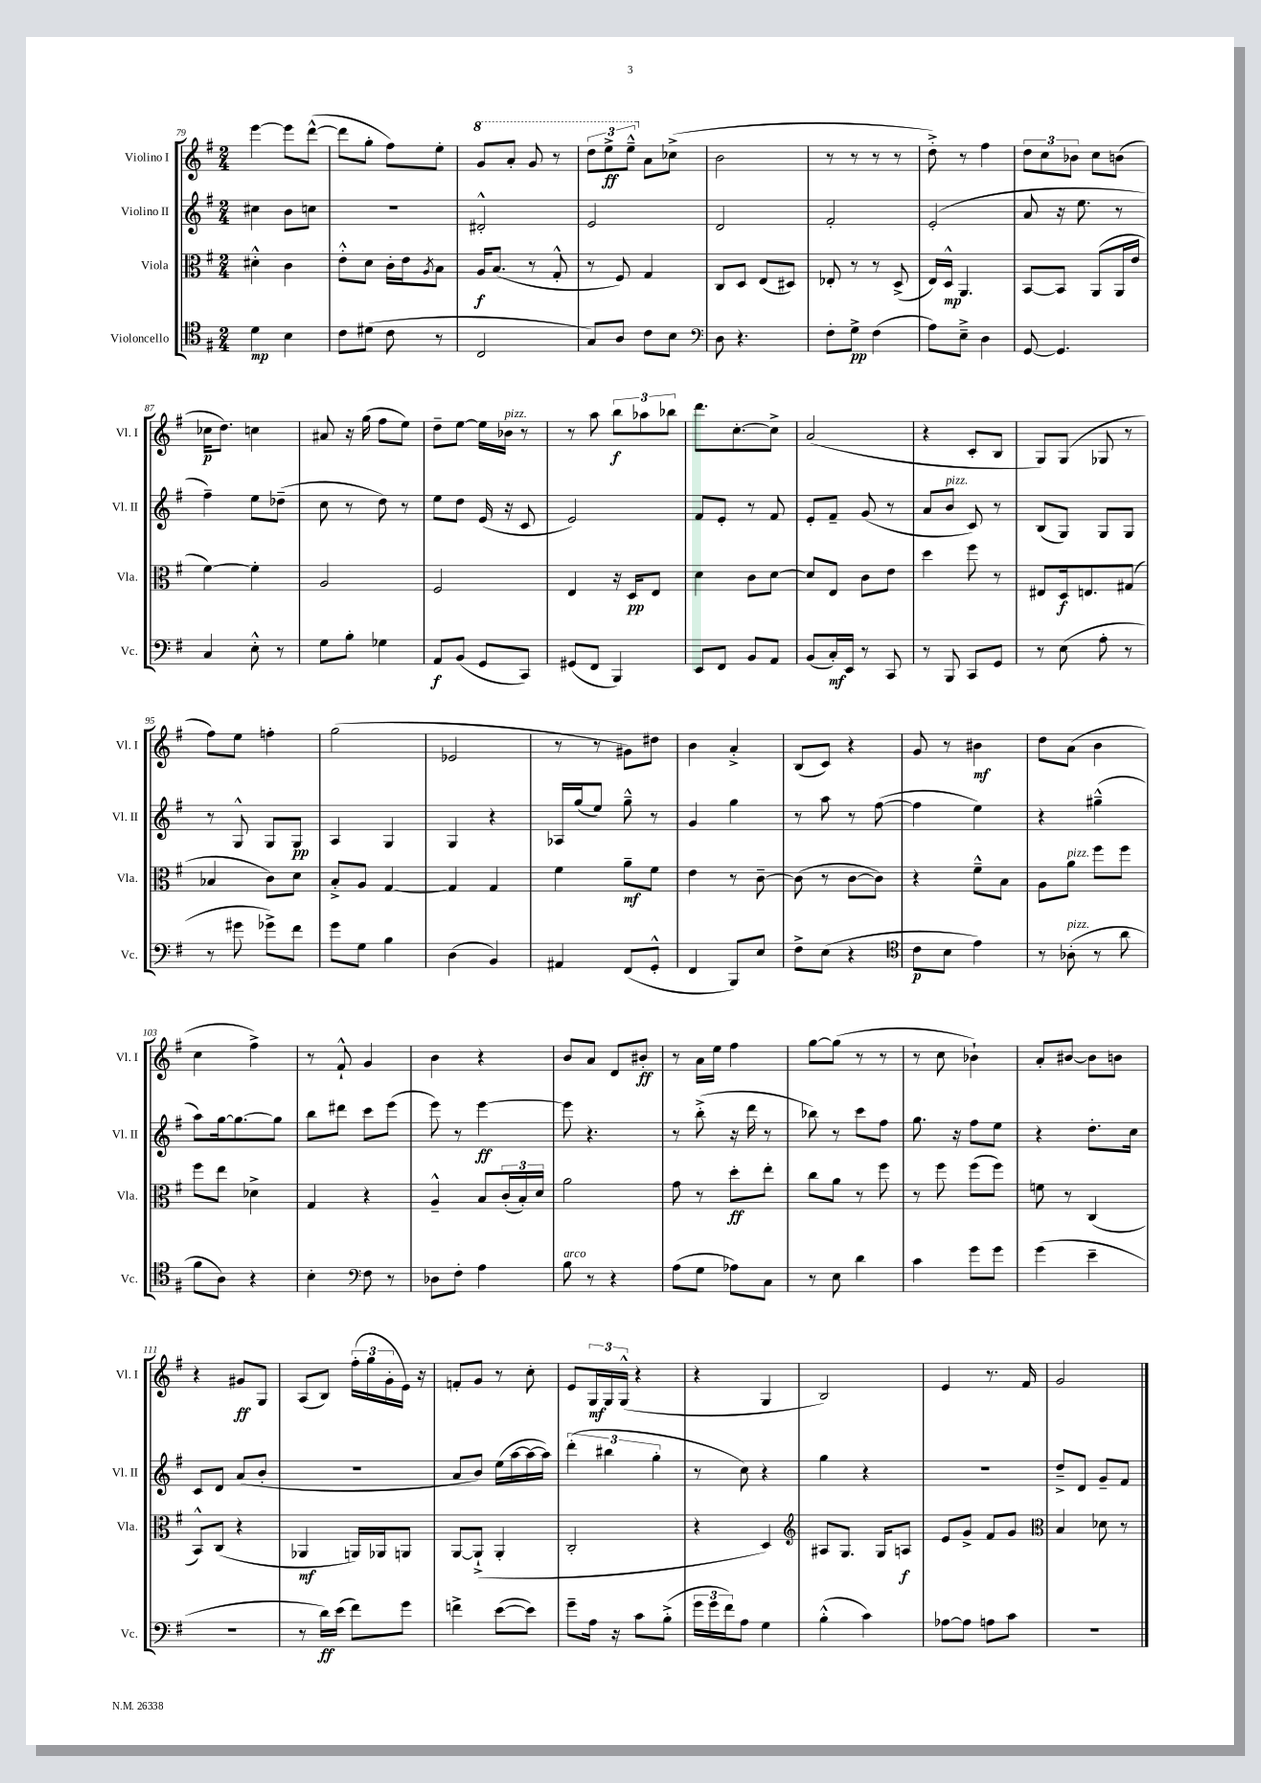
<<
\new StaffGroup <<
\new Staff = "s0" \with { instrumentName = "Violino I" shortInstrumentName = "Vl. I" } {
    \clef treble \key g \major \numericTimeSignature \time 2/4
    e'''4~ e'''8 d'''8~-^( |
    d'''8 g''8-. fis''8) e''8-. |
    \ottava #1 g''8 a''8-. g''8 r8 |
    \tuplet 3/2 { d'''8 e'''8->\ff e'''8---^ \ottava #0 } a'8 ces''8->( |
    b'2 |
    r8 r8 r8 r8 |
    d''8-.->) r8 fis''4 |
    \tuplet 3/2 { d''8 c''8 bes'8 } c''8 b'8( |
    ces''16\p d''8.) c''4 |
    ais'8 r16 g''16( fis''8 e''8) |
    d''8-- e''8~ e''16 bes'16^\markup { \italic "pizz." } r8 |
    r8 a''8 \tuplet 3/2 { b''8\f aes''8 bes''8 } |
    d'''8. c''8.~-. c''8-> |
    a'2( |
    r4 c'8-. b8 |
    g8) g8( ges8 r8 |
    fis''8) e''8 f''4-. |
    g''2( |
    ees'2 |
    r8 r8 gis'8) dis''8 |
    b'4 a'4-.-> |
    b8( c'8) r4 |
    g'8 r8 bis'4\mf |
    d''8 a'8( b'4 |
    c''4 fis''4->) |
    r8 fis'8-!-^ g'4 |
    b'4 r4 |
    b'8 a'8 d'8 bis'8-.\ff |
    r8 a'16 e''16 fis''4 |
    g''8~ g''8( r8 r8 |
    r8 c''8 bes'4-!) |
    a'8-. bis'8~ bis'8 b'8 |
    r4 gis'8\ff g8 |
    a8( b8) \tuplet 3/2 { fis''16-.( g''16 g'16-. } e'16) r16 |
    f'8-. g'8 r8 c''8-. |
    e'8 \tuplet 3/2 { g16\mf g16 g16-^( } r4 |
    r4 g4 |
    b2) |
    e'4 r8. fis'16 |
    g'2 \bar "|." |
}
\new Staff = "s1" \with { instrumentName = "Violino II" shortInstrumentName = "Vl. II" } {
    \clef treble \key g \major \numericTimeSignature \time 2/4
    cis''4 b'8 c''8 |
    r2 |
    dis'2-.-^ |
    e'2 |
    d'2 |
    fis'2-. |
    e'2-.( |
    a'8 r16 e''8. r8 |
    fis''4--) e''8 des''8--( |
    c''8 r8 d''8) r8 |
    e''8 d''8 e'16( r16 c'8 |
    e'2) |
    fis'8 e'8-. r8 fis'8 |
    e'8-. fis'8-- g'8( r8 |
    a'8 b'8^\markup { \italic "pizz." } c'8) r8 |
    b8( g8) g8 g8 |
    r8 g8-^ g8 g8\pp |
    a4 g4 |
    g4 r4 |
    aes16 g''16( e''8) g''8---^ r8 |
    g'4 g''4 |
    r8 a''8 r8 fis''8~( |
    fis''4 e''4) |
    r4 gis''4---^( |
    a''8) g''16~ g''8.~ g''8 |
    b''8 dis'''8 c'''8 e'''8( |
    e'''8) r8 e'''4~\ff |
    e'''8 r4. |
    r8 b''8-.->( r16 d'''16 r8 |
    bes''8) r8 c'''8 fis''8 |
    g''8. r16 fis''8 e''8 |
    r4 d''8.-. c''16 |
    c'8 d'8 a'8( b'8-. |
    R2 |
    a'8 b'8) e''16( a''16~ a''16~ a''16) |
    \tuplet 3/2 { d'''4-.( bis''4 g''4-. } |
    r8 c''8) r4 |
    g''4 r4 |
    R2 |
    d''8---> d'8 g'8-- fis'8 \bar "|." |
}
\new Staff = "s2" \with { instrumentName = "Viola" shortInstrumentName = "Vla." } {
    \clef alto \key g \major \numericTimeSignature \time 2/4
    dis'4-.-^ c'4 |
    e'8-.-^ d'8 c'16-. e'16 \acciaccatura { a8 } b8 |
    a16\f b8.( r8 g8-.-^ |
    r8 fis8) g4 |
    c8 d8 e8( dis8) |
    ees8-. r8 r8 d8->( |
    e16) d16-^\mp a,4. |
    b,8~ b,8 a,8( a,16 e'16 |
    fis'4~) fis'4-. |
    a2 |
    fis2 |
    e4 r16 d16\pp e8 |
    d'4 c'8 d'8~ |
    d'8 e8 c'8 e'8 |
    d''4 fis''8 r8 |
    eis8 d16\f e8. gis8( |
    bes4 c'8) d'8 |
    b8-.-> a8 g4~ |
    g4 g4 |
    fis'4 a'8--\mf fis'8 |
    e'4 r8 c'8~-- |
    c'8( r8 c'8~ c'8) |
    r4 fis'8---^ b8 |
    a8 a'8^\markup { \italic "pizz." } fis''8 fis''8 |
    fis''8 e''8 des'4-> |
    g4 r4 |
    a4---^ b8 \tuplet 3/2 { c'16-.( b16-.) d'16 } |
    a'2 |
    g'8 r8 d''8-.\ff e''8-. |
    c''8 a'8 r8 fis''8 |
    r8 fis''8 fis''8( fis''8) |
    f'8 r8 c4( |
    b,8-^) c8( r4 |
    aes,4\mf a,16) aes,16 a,8 |
    a,8~ a,8-!->( a,4-. |
    c2-. |
    r4 d4) |
    \clef treble ais8 g8. g16 a8\f |
    e'8 g'8-> fis'8 g'8 |
    \clef alto b4 des'8 r8 \bar "|." |
}
\new Staff = "s3" \with { instrumentName = "Violoncello" shortInstrumentName = "Vc." } {
    \clef tenor \key g \major \numericTimeSignature \time 2/4
    d'4\mp b4 |
    c'8 dis'8( c'8 r8 |
    c2 |
    g8) a8 c'8 b8 |
    \clef bass d8 r4. |
    fis8-. g8->\pp fis4( |
    a8) e8---> d4 |
    g,8~ g,4. |
    c4 e8-.-^ r8 |
    g8 b8-. ges4 |
    a,8\f b,8( g,8 c,8) |
    gis,8( fis,8 b,,4) |
    e,8 fis,8 b,8 a,8 |
    b,8( c16-.\mf) e,16 r8 c,8 |
    r8 b,,8 c,8 g,8 |
    r8 e8( a8-. r8 |
    r8 gis'8 ges'8->) fis'8 |
    g'8 g8 b4 |
    d4( b,4) |
    ais,4 fis,8( g,8-.-^ |
    fis,4 b,,8) e8 |
    fis8-> e8( r4 |
    \clef tenor c'8\p b8 e'4) |
    r8 aes8-.^\markup { \italic "pizz." }( r8 a'8 |
    fis'8 a8) r4 |
    b4-. \clef bass fis8 r8 |
    des8 fis8-. a4 |
    b8^\markup { \italic "arco" } r8 r4 |
    a8( g8 aes8) c8 |
    r8 e8 d'4 |
    c'4 g'8 g'8 |
    g'4( e'4-- |
    R2 |
    r8 d'16\ff) e'16( fis'8) g'8 |
    f'4-> e'8~( e'8) |
    g'8-- a16 r16 c'8 b8-.->( |
    \tuplet 3/2 { g'16 g'16 fis'16) } a8 g4 |
    b4-.-^( c'4) |
    aes8~ aes8 a8 c'8 |
    r2 \bar "|." |
}
>>
>>
\layout { \context { \Score currentBarNumber = #79 } }
